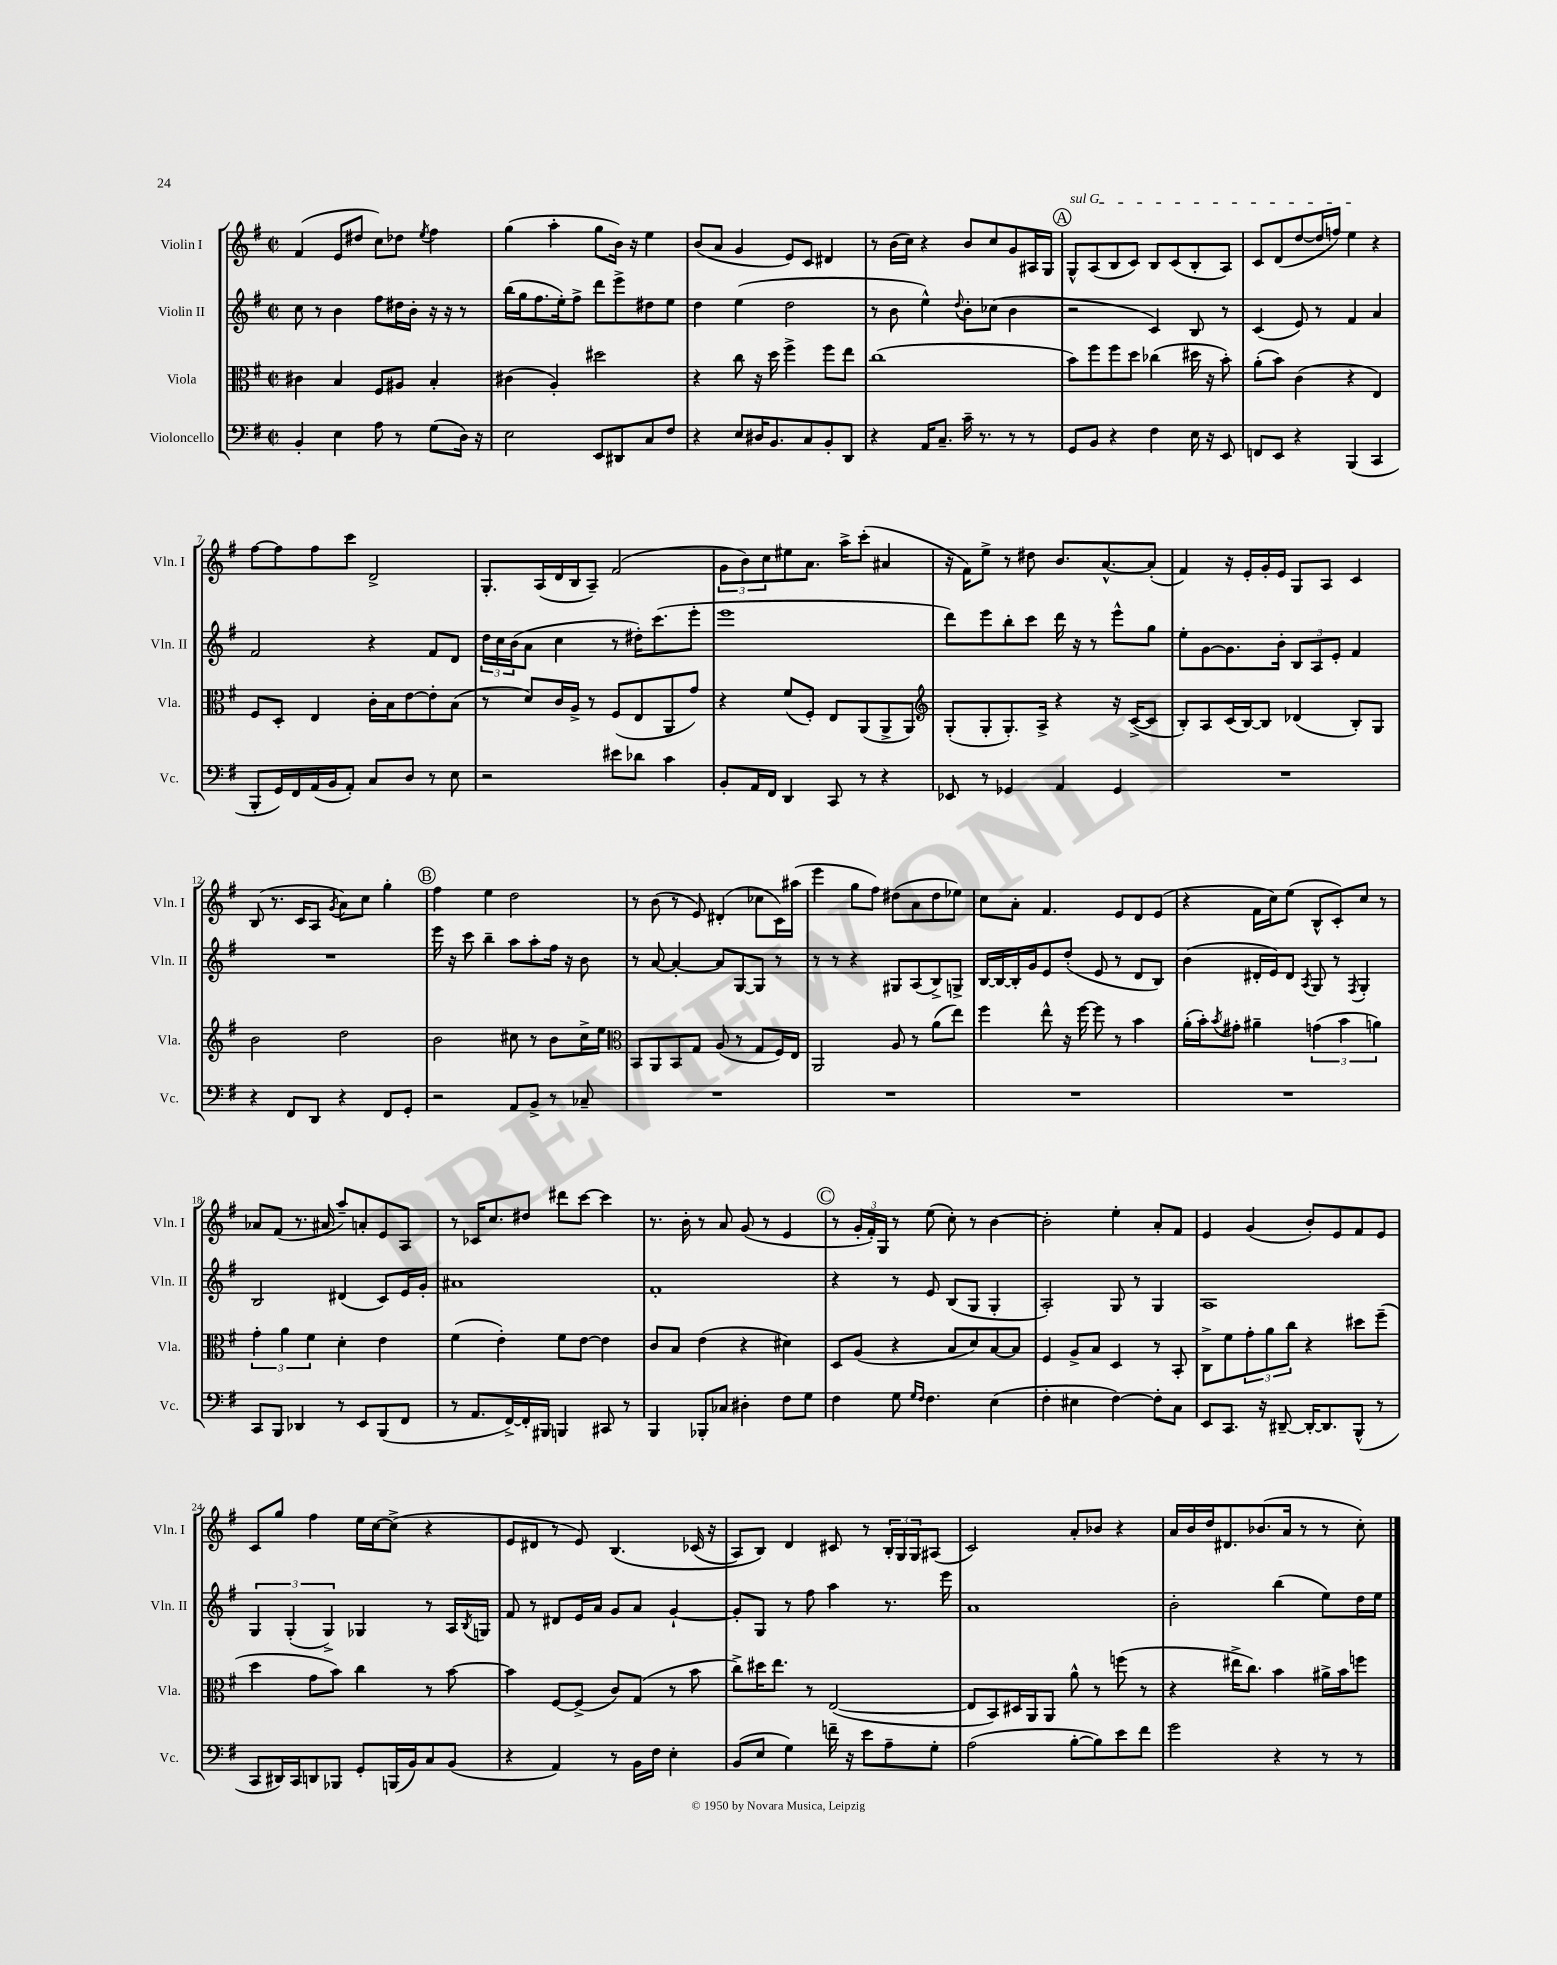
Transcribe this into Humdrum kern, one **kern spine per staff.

**kern	**kern	**kern	**kern
*part4	*part3	*part2	*part1
*staff4	*staff3	*staff2	*staff1
*I"Violoncello	*I"Viola	*I"Violin II	*I"Violin I
*I'Vc.	*I'Vla.	*I'Vln. II	*I'Vln. I
*clefF4	*clefC3	*clefG2	*clefG2
*k[f#]	*k[f#]	*k[f#]	*k[f#]
*M2/2	*M2/2	*M2/2	*M2/2
*met(c|)	*met(c|)	*met(c|)	*met(c|)
=1	=1	=1	=1
4BB'/	4c#X\	8cc\	(4f#/
.	.	8r	.
4E\	4B/	4b\	8e/L
.	.	.	8dd#X/J
8A\	8F#/L	8ff#\L	8cc\L)
8r	8A#X/J	16dd#X\L	8dd-X\J
.	.	16b'\JJ	.
.	.	.	8qee/
(8G\L	4B'/	16r	4ff#\
.	.	16r	.
16D\Jk)	.	8r	.
16r	.	.	.
=2	=2	=2	=2
2E\	(4c#X\	(16bb\LL	(4gg\
.	.	16gg\J	.
.	.	8.ff#\	.
.	4A'/)	.	4aa'\
.	.	16ee'\k)	.
.	.	8ff#^\J	.
8EE/L	2dd#X\	8ddd\L	8gg\L
8DD#X/	.	8eee^\	16b\Jk)
.	.	.	16r
8C/	.	8dd#X\	4ee\
8F#/J	.	8ee\J	.
=3	=3	=3	=3
4r	4r	4dd\	(8b/L
.	.	.	8a/J
8E/L	8cc\	(4ee\	4g/
16D#X/K	16r	.	.
8.BB/	16dd\	.	.
.	4ff#^\	2dd\	8e/L)
8C/	.	.	8c/J
8BB'/	8ff#\L	.	4d#X/
8DD/J	8ee\J	.	.
=4	=4	=4	=4
4r	(1cc	8r	8r
.	.	8b\	(16b\LL
.	.	.	16cc\JJ)
16AA/KL	.	4ee^^\)	4r
8.C~/J	.	.	.
.	.	8qqdd/	.
16c~\	.	8b'\L	8b/L
8.r	.	.	.
.	.	(8cc-X\J	8cc/
8r	.	4b\	8g/
8r	.	.	16A#X/L
.	.	.	16G/JJ
!!LO:REH:place=s1:t=A
=5	=5	=5	=5
!	!	!	!LO:TX:a:i:t=sul G
8GG/L	8b\L)	2r	8G^^/L
8BB/J	8ff#\	.	(8A/
4r	8ff#\	.	8B/
.	8dd\J	.	8c/J)
4F#\	(4cc-X\	4c/)	8B/L
.	.	.	(8c/
16E\	16dd#X\	8B/	8B'/
16r	16r	.	.
8EE/	8b'\)	8r	8A/J)
=6	=6	=6	=6
8FFn/L	(8a'\L	(4c/	8c/L
8EE/J	8b\J)	.	(8d/
4r	(4c\	8e/)	[8dd/
.	.	8r	16dd/L]
.	.	.	16ffn/JJ)
(4BBB/	4r	4f#/	4ee\
4CC/	4E/)	4a/	4r
!!LO:LB:g=z
=7	=7	=7	=7
8BBB'/L	8F#/L	2f#/	[8ff#\L
16GG/L)	8D'/J	.	8ff#\]
16FF#/	.	.	.
(16AA/	4E/	.	8ff#\
16BB/J	.	.	.
8AA'/J)	.	.	8ccc\J
8C/L	16c'\LL	4r	2d^/
.	16B\J	.	.
8D/J	[8e\	.	.
8r	8e'\]	8f#/L	.
8E\	(8B\J	8d/J	.
=8	=8	=8	=8
2r	8r	24dd\LL	8.G'/L
.	.	24cc\	.
.	.	(24b\J	.
.	8d/L)	8a\J	.
.	.	.	(16A/L
.	16c/L	4cc\	16d/
.	16A^/JJ	.	16B/J
.	8r	.	8A~/J)
8e#X\L	(8F#/L	8r	(2f#/
8d-X\J	8E/	16dd#X'\KL)	.
.	.	(8.ccc\	.
4c\	8AA/	.	.
.	8g/J)	8eee'\J	.
=9	=9	=9	=9
8BB'/L	4r	1eee	12g\L
.	.	.	12b\)
16AA/L	.	.	.
.	.	.	12cc\
16FF#/JJ	.	.	.
4DD/	(8f#/L	.	8ee#X\
.	8F#'/J)	.	8.a\J
8CC/	8E/L	.	.
.	.	.	16aa^\KL
8r	(8AA/	.	(8ccc'\J
4r	8AA^/	.	4a#X/
.	8AA/J)	.	.
=10	=10	=10	=10
*	*clefG2	*	*
8EE-X/	(8G'/L	8ddd\L)	16r
.	.	.	16f#\KL)
8r	8G'/	8eee\	8ee^\J
4GG-X/	8.G'/)	8bb'\	8r
.	.	8ccc\J	8dd#X\
.	16A^/Jk	.	.
4AA/	4r	16ddd\	8.b/L
.	.	16r	.
.	.	8r	.
.	.	.	[8.a^^/
4GG-/	16r	8eee^^\L	.
.	([16c^/KL	.	.
.	8c/J]	8gg\J	(8a'/J]
=11	=11	=11	=11
1r	8B'/L)	8ee'\L	4f#/)
.	8A/	[8g\	.
.	(16c/L	8.g\]	16r
.	[16B/J)	.	16e'/LL
.	8B/J]	.	16g'/
.	.	16b'\Jk	16e/JJ
.	(4d-X/	12B/L	8G/L
.	.	12A/	.
.	.	.	8A/J
.	.	12e'/J	.
.	8B'/L)	4f#/	4c/
.	8G/J	.	.
!!LO:LB:g=z
=12	=12	=12	=12
4r	2b\	1r	(8B/
.	.	.	8.r
8FF#/L	.	.	.
.	.	.	16c/KL
8DD/J	.	.	8A/J
.	.	.	8qg/
4r	2dd\	.	8a\L)
.	.	.	8cc\J
8FF#/L	.	.	4gg'\
8GG'/J	.	.	.
!!LO:REH:place=s1:t=B
=13	=13	=13	=13
2r	2b\	16eee\	4ff#\
.	.	16r	.
.	.	8ccc\	.
.	.	4bb~\	4ee\
8AA/L	8cc#X\	8aa\L	2dd\
8BB^/J	8r	8aa'\	.
8r	8b\L	16ff#\Jk	.
.	.	16r	.
8C-X~/	16cc#^\L	8b\	.
.	16ee\JJ	.	.
=14	=14	=14	=14
*	*clefC3	*	*
1r	8BB/L	8r	8r
.	8AA/	[8a/	(8b\
.	8BB/	4a'/_	8r
.	8G/J	.	8e/)
.	(8A/	8a/L]	(4d#X'/
.	8r	[8G/	.
.	8G/L	8G/J]	8cc-X\L
.	16F#/L)	8r	16c\L)
.	16E/JJ	.	(16aa#X\JJ
=15	=15	=15	=15
1r	2AA/	8r	4eee\
.	.	8r	.
.	.	4r	8gg\L
.	.	.	8ff#\J)
.	8A/	8G#X/L	(8dd#X\L
.	8r	(8A/	8a\
.	(8a\L	8B^/)	8dd#\
.	8ee\J)	8Gn^/J	8ee-X\J)
=16	=16	=16	=16
1r	4ff#\	[16B/LL	8cc\L
.	.	16B/_	.
.	.	16B'/]	8a'\J
.	.	16g/J	.
.	8ee^^\	8e/	4.f#/
.	16r	(8dd'/J	.
.	[16ff#\	.	.
.	8ff#\]	8e/	.
.	8r	8r	8e/L
.	4b\	8d/L	8d/
.	.	8B/J)	(8e/J
=17	=17	=17	=17
1r	(16a'\LL	(4b\	4r
.	16b'\J)	.	.
.	8qb/	.	.
.	8g#X'\J	.	.
.	4a#X~\	16d#X'/LL	16f#\LL
.	.	16e/J)	16cc\J)
.	.	8d#/J	(8ee\J
.	.	8qA/	.
.	(6gn\	8G/	8B^^/L
.	.	8r	8c'/)
.	6b\	.	.
.	.	8qF#/	.
.	.	4G'/	8cc/J
.	6an\)	.	.
.	.	.	8r
!!LO:LB:g=z
=18	=18	=18	=18
8CC/L	6g'\	2B/	8a-X/L
8BBB/J	.	.	(8f#/J
.	6a\	.	.
4DD-X/	.	.	8.r
.	6f#\	.	.
.	.	.	16a#X/
8r	4d'\	(4d#X/	8aa~/L)
8EE/L	.	.	8an'/
(8BBB/	4e\	8c/L)	8e/
8FF#/J	.	16e/L	8A/J
.	.	16g'/JJ	.
=19	=19	=19	=19
8r	(4f#\	1a#X	8r
8.AA/L	.	.	16c-X/KL
.	.	.	8.cc/
.	4e'\)	.	.
[16FF#^/L)	.	.	.
16FF#'/]	.	.	8dd#X/J
16BBB#X/JJ	.	.	.
4BBBn/	8f#\L	.	8ddd#X\L
.	[8e\J	.	[8ccc\J
8CC#X/	4e\]	.	4ccc\]
8r	.	.	.
=20	=20	=20	=20
4BBB/	8c/L	1f#'	8.r
.	8B/J	.	.
.	.	.	16b'\
8BBB-X'/L	(4e\	.	8r
8C-X/J	.	.	8a/
4D#X'\	4r	.	(8g/
.	.	.	8r
8F#\L	4d#X\)	.	4e/
8G\J	.	.	.
!!LO:REH:place=s1:t=C
=21	=21	=21	=21
4F#\	8D/L	4r	8r
.	(8A/J	.	24g'/LL
.	.	.	24f#'/)
.	.	.	24G/JJ
8G\	4r	8r	8r
16qqG/LL	.	.	.
16qqF#/JJ	.	.	.
4.F#\	.	8e/	(8ee\
.	8B/L	(8B/L	8cc'\)
.	8d/)	8G/J	8r
(4E\	[8B/	4G'/	[4b\
.	8B/J]	.	.
=22	=22	=22	=22
4F#'\	4F#/	2A'/)	2b'\]
4E#X\	8A^/L	.	.
.	8B/J	.	.
[4F#\)	4D/	8G/	4ee'\
.	.	8r	.
8F#'\L]	8r	4G/	8a'/L
8C\J	8BB'/	.	8f#/J
=23	=23	=23	=23
8EE/L	8C^\L	1A	4e/
8.CC/J	8f#\	.	.
.	12g'\	.	(4g/
16r	.	.	.
.	12a\	.	.
[8DD#X~/	.	.	.
.	12cc\J	.	.
16DD#'/KL_	4r	.	8b'/L)
8.DD#/]	.	.	.
.	.	.	8e/
(8BBB^^/J	8dd#X\L	.	8f#/
8r	(8ff#~\J	.	8e/J
!!LO:LB:g=z
=24	=24	=24	=24
8CC/L	4dd\	6G/	8c/L
16DD#X/L)	.	.	8gg/J
.	.	(6G'/	.
16CC/J	.	.	.
8DDn/	8g\L	.	4ff#\
.	.	6G^/)	.
8BBB-X/J	8b\J)	.	.
8GG'/L	4cc\	4G-X/	16ee\LL
.	.	.	[16cc\J
(16BBBn/L	.	.	(8cc^\J]
16BB/J)	.	.	.
8C/	8r	8r	4r
(8BB/J	[8b\	16A/LL	.
.	.	8qB/	.
.	.	16Gn/JJ	.
=25	=25	=25	=25
4r	4b\]	8f#/	8e/L
.	.	8r	8d#X/J
4AA/)	[8F#/L	8d#X/L	8r
.	(8F#^/J]	16e/L	8e/)
.	.	16a/JJ	.
8r	8c/L)	8g/L	(4.B/
16BB\LL	(8G/J	8a/J	.
16F#\JJ	.	.	.
4E'\	8r	[4g`/	.
.	8b\	.	(16c-X/
.	.	.	16r
=26	=26	=26	=26
(8BB/L	8cc^\L)	8g'/L]	8A/L)
8E/J	16dd#X\K	8G/J	8B/J)
.	8.ee\J	.	.
4G\)	.	8r	4d/
.	8r	8ff#\	.
16fn~\	([2E/	4aa\	8c#X/
16r	.	.	.
8e\L	.	.	8r
8A~\	.	8.r	24B'/LL
.	.	.	24G/
.	.	.	24G/J
8G'\J	.	.	(8A#X/J
.	.	16eee\	.
=27	=27	=27	=27
(2A\	8E/L]	1a	2c/)
.	8BB/)	.	.
.	16D#X/L	.	.
.	16AA/J	.	.
.	8AA/J	.	.
[8B'\L	8a^^\	.	8a'/L
8B\])	8r	.	8b-X/J
8e\	(8ffn\	.	4r
8f#\J	8r	.	.
=28	=28	=28	=28
2g\	4r	2b'\	16a/LL
.	.	.	16b/
.	.	.	16dd/J
.	.	.	8.d#X/
.	16ee#X^\KL	.	.
.	8.cc\J)	.	.
.	.	.	(8.b-X/
4r	4b\	(4bb\	.
.	.	.	16a/Jk
.	.	.	8r
8r	16a#X^\LL	8ee\L)	8r
.	16b\J	.	.
8r	8ffn\J	16dd\L	8cc'\)
.	.	16ee\JJ	.
==	==	==	==
*-	*-	*-	*-
